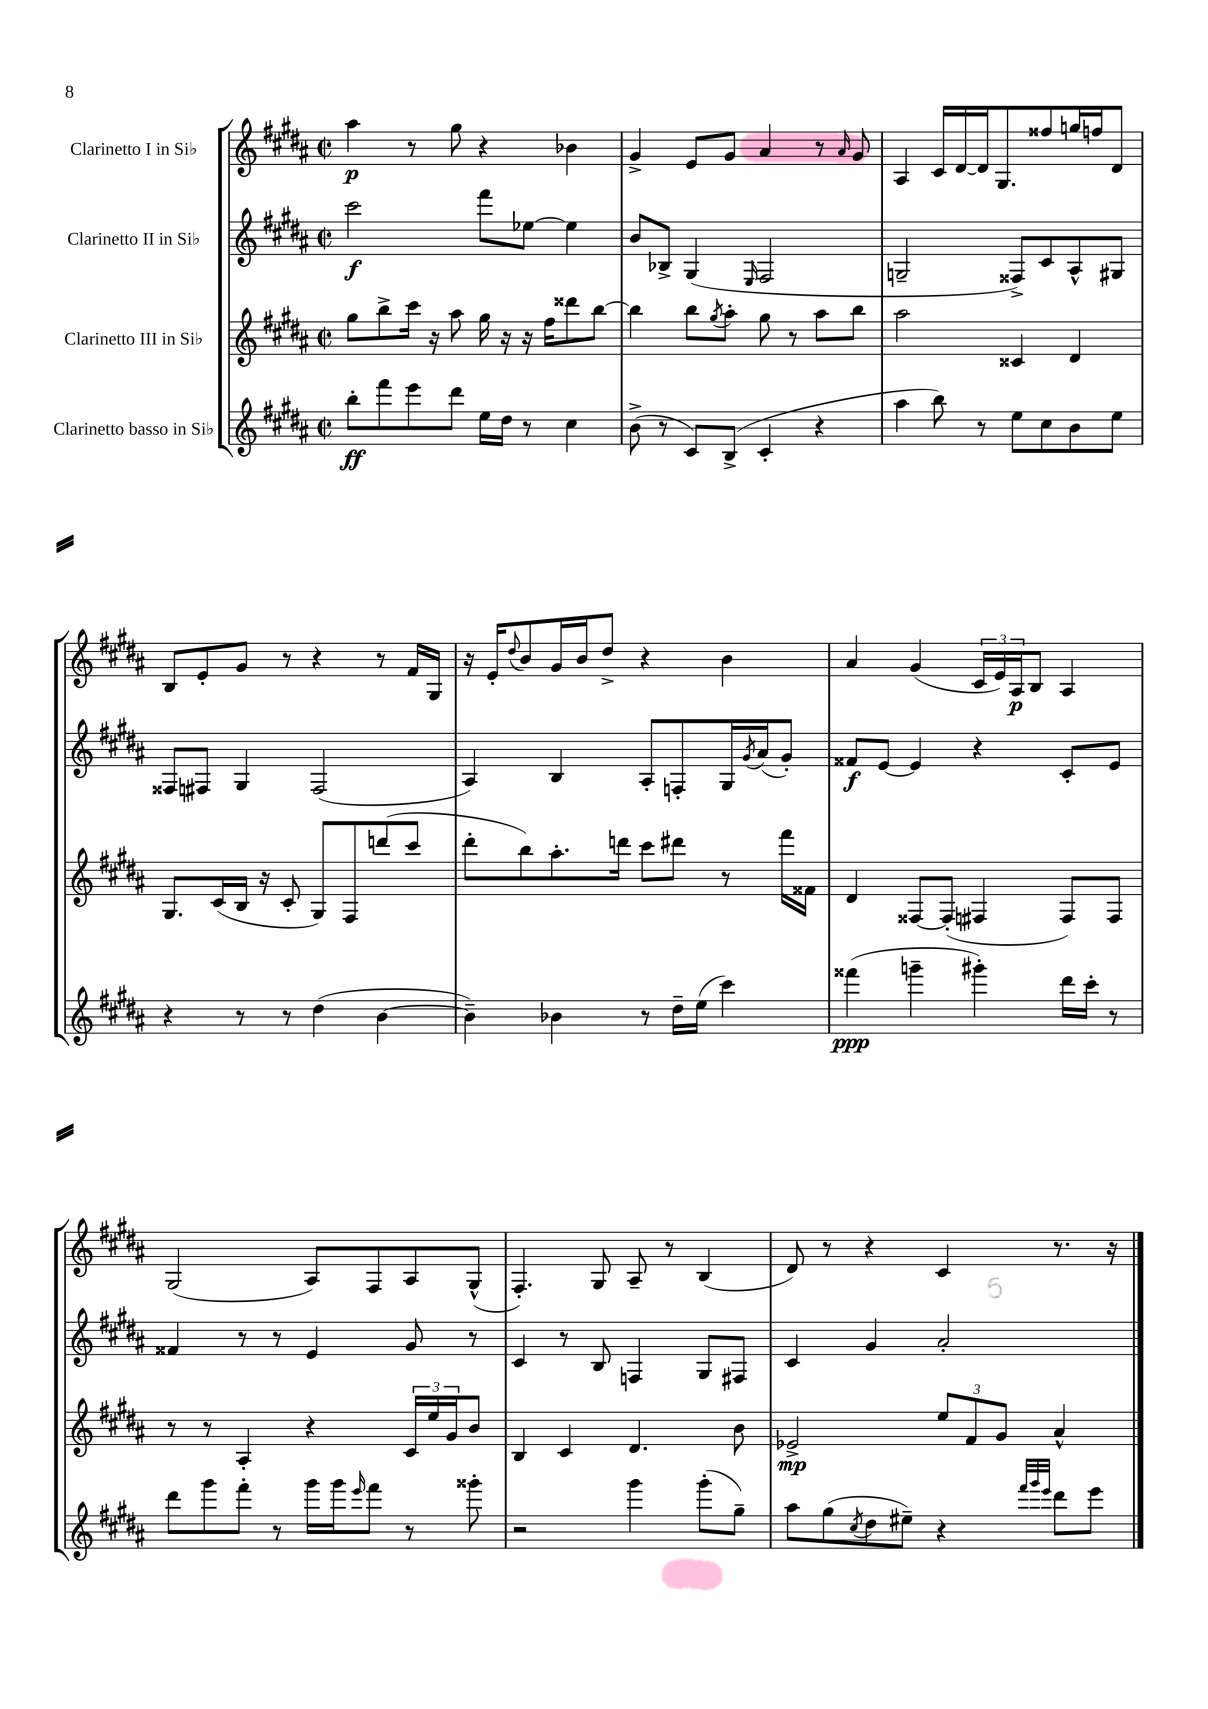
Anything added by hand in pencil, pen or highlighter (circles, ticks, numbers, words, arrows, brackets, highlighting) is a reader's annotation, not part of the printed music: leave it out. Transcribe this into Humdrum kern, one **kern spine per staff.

**kern	**kern	**kern	**kern
*staff4	*staff3	*staff2	*staff1
*clefG2	*clefG2	*clefG2	*clefG2
*k[f#c#g#d#a#]	*k[f#c#g#d#a#]	*k[f#c#g#d#a#]	*k[f#c#g#d#a#]
*M2/2	*M2/2	*M2/2	*M2/2
*met(c|)	*met(c|)	*met(c|)	*met(c|)
8bb'	8gg#	2ccc#	4aa#
8fff#	8bb^	.	.
8eee	16ccc#	.	8r
.	16r	.	.
8ddd#	8aa#	.	8gg#
16ee	16gg#	8fff#	4r
16dd#	16r	.	.
8r	16r	[8ee-	.
.	16ff#	.	.
4cc#	8ddd##	4ee-]	4b-
.	[8bb	.	.
=	=	=	=
(8b^	4bb]	8b	4g#^
8r	.	8B-^	.
8c#)	8bb	(4G#	8e
.	8qgg#	.	.
(8B^	8aa#'	.	8g#
.	.	16qqE	.
4c#'	8gg#	2F#	4a#
.	8r	.	.
4r	8aa#	.	8r
.	.	.	16qqa#
.	8bb	.	8g#
=	=	=	=
4aa#	2aa#	2G~	4A#
8bb)	.	.	16c#
.	.	.	[16d#
8r	.	.	16d#]
.	.	.	8.G#
8ee	4c##	8F##^)	.
8cc#	.	8c#	8ff##
8b	4d#	8A#^^	16gg
.	.	.	16ff
8ee	.	8G#	8d#
=	=	=	=
4r	8.G#	8F##	8B
.	.	8F#	8e'
.	(16c#	.	.
8r	16B	4G#	8g#
.	16r	.	.
8r	8c#'	.	8r
(4dd#	8G#)	(2F#	4r
.	8F#	.	.
[4b	(8ddd	.	8r
.	8ccc#	.	16f#
.	.	.	16G#
=	=	=	=
4b~])	8ddd#'	4A#)	16r
.	.	.	16e'
.	.	.	8qqdd#
.	8bb)	.	8b
4b-	8.aa#'	4B	16g#
.	.	.	16b
.	.	.	8dd#^
.	16ddd	.	.
8r	8ccc#	8A#'	4r
16dd#~	8ddd#	8F'	.
(16ee	.	.	.
4ccc#)	8r	16G#	4b
.	.	8qg#	.
.	.	(16a#	.
.	16fff#	8g#')	.
.	16f##	.	.
=	=	=	=
(4fff##	4d#	8f##	4a#
.	.	[8e	.
4ggg~	[8F##	4e]	(4g#
.	(8F##']	.	.
4ggg#')	4F#	4r	24c#
.	.	.	24e)
.	.	.	24A#
.	.	.	8B
16ddd#	8F#)	8c#'	4A#
16ccc#'	.	.	.
8r	8F#	8e	.
=	=	=	=
8ddd#	8r	4f##	(2G#
8ggg#	8r	.	.
8fff#'	4A#'	8r	.
8r	.	8r	.
16ggg#	4r	4e	8A#)
16ggg#	.	.	.
16qqeee	.	.	.
8fff#	.	.	8F#
8r	24c#	8g#	8A#
.	24ee	.	.
.	24g#	.	.
8ggg##'	8b	8r	(8G#^^
=	=	=	=
2r	4B	4c#	4.F#')
.	4c#	8r	.
.	.	8B	8G#
4ggg#	4.d#	4F	8A#~
.	.	.	8r
(8ggg#'	.	8G#	(4B
8gg#~)	8b	8F#	.
=	=	=	=
8aa#	2e-^	4c#	8d#)
(8gg#	.	.	8r
8qcc#	.	.	.
8dd#	.	4g#	4r
8ee#~)	.	.	.
4r	12ee	2a#'	4c#
.	12f#	.	.
.	12g#	.	.
32qqfff#	.	.	.
32qqggg#	.	.	.
32qqeee	.	.	.
8ddd#	4a#^^	.	8.r
8eee	.	.	.
.	.	.	16r
==	==	==	==
*-	*-	*-	*-
